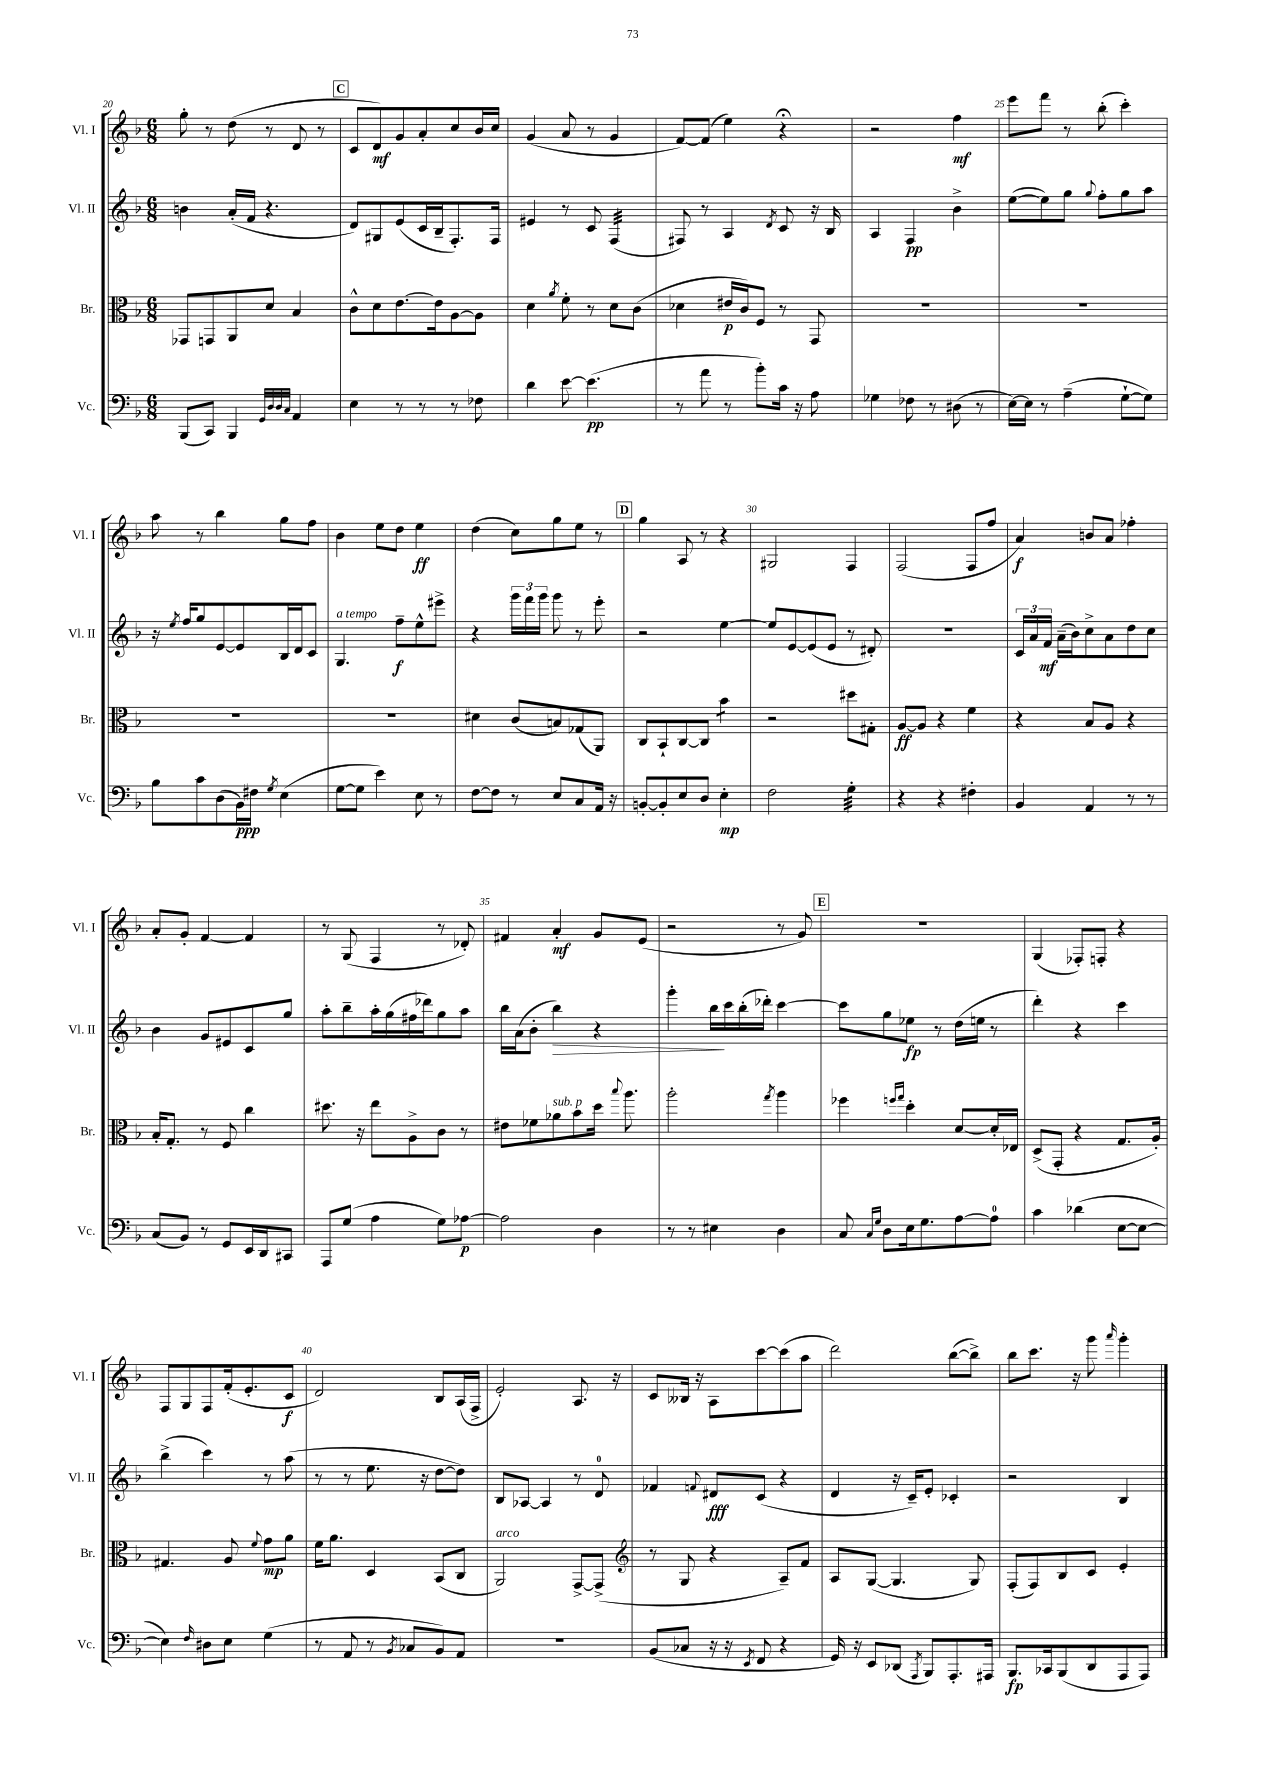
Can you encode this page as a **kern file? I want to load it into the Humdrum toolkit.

**kern	**kern	**kern	**kern
*staff4	*staff3	*staff2	*staff1
*clefF4	*clefC3	*clefG2	*clefG2
*k[b-]	*k[b-]	*k[b-]	*k[b-]
*M6/8	*M6/8	*M6/8	*M6/8
(8BBB-	8GG-	4b	8gg'
8CC)	8GG	.	8r
4BBB-	8AA	(16a'	(8dd
.	.	16f	.
.	8d	4.r	8r
32qqGG	.	.	.
32qqD	.	.	.
32qqD	.	.	.
32qqC	.	.	.
4AA	4B-	.	8d
.	.	.	8r
=	=	=	=
4E	8c^^	8d)	8c
.	8d	8G#	8d)
8r	[8.e	(8e	8g
8r	.	16c	8a'
.	16e]	16B-~	.
8r	[8A	8.F')	8cc
8F-	8A]	.	16b-
.	.	16F	16cc
=	=	=	=
4d	4d	4e#	(4g
.	8qa	.	.
[8e	8f'	8r	8a
(4.e]	8r	8c	8r
.	8d	(4F	4g
.	(8c	.	.
=	=	=	=
8r	4d-	8F#)	[8f)
8a	.	8r	(8f]
8r	16e#	4A	4ee)
.	16c)	.	.
8b-')	8F	.	.
.	.	8qd	.
16c	8r	8c	4r;
16r	.	.	.
8A	8GG	16r	.
.	.	16B-	.
=	=	=	=
4G-	2.r	4A	2r
8F-	.	4F	.
8r	.	.	.
(8D#	.	4b-^	4ff
8r	.	.	.
=	=	=	=
[16E)	2.r	([8ee	8eee
16E]	.	.	.
8r	.	8ee])	8fff
(4A~	.	8gg	8r
.	.	8qqgg	.
.	.	8ff'	(8bb-'
[8G`	.	8gg	4ccc')
8G])	.	8aa	.
=	=	=	=
8B-	2.r	16r	8aa
.	.	8qee	.
.	.	16ff	.
8c	.	8gg	8r
(8D	.	[8e	4bb-
16BB-)	.	8e]	.
16F#	.	.	.
8qG	.	.	.
(4E	.	16B-	8gg
.	.	16d	.
.	.	8c	8ff
=	=	=	=
[8G	2.r	4.G	4b-
8G]	.	.	.
4e)	.	.	8ee
.	.	8ff~	8dd
8E	.	8ee^^	4ee
8r	.	8eee#^	.
=	=	=	=
[8F	4d#	4r	(4dd
8F]	.	.	.
8r	(8c	24ggg	8cc)
.	.	24fff	.
.	.	24ggg	.
8E	8B)	8ggg	8gg
8C	(8G-	8r	8ee
16AA	8AA)	8eee'	8r
16r	.	.	.
=	=	=	=
[8BB'	8C	2r	4gg
8BB']	8BB-`	.	.
8E	[8C	.	8A
8D	8C]	.	8r
4E'	4b-	[4ee	4r
=	=	=	=
2F	2r	8ee]	2G#
.	.	[8e	.
.	.	(8e]	.
.	.	8e	.
4G'	8dd#	8r	4F
.	8G#'	8d#')	.
=	=	=	=
4r	[8A	2.r	(2F
.	8A]	.	.
4r	4r	.	.
4F#'	4f	.	8F
.	.	.	8ff
=	=	=	=
4BB-	4r	24c	4a)
.	.	24a	.
.	.	24f	.
.	.	(16a~	.
.	.	16b-)	.
4AA	8B-	8cc^	8b
.	8A	8a	8a
8r	4r	8dd	4ff-'
8r	.	8cc	.
=	=	=	=
(8C	16B-'	4b-	8a'
.	8.G'	.	.
8BB-)	.	.	8g'
8r	8r	8g	[4f
8GG	8F	8e#	.
16EE	4cc	8c	4f]
16DD	.	.	.
8CC#	.	8gg	.
=	=	=	=
8AAA	8.dd#	8aa'	8r
(8G	.	8bb-~	(8G
.	16r	.	.
4A	8ee	16aa'	4F
.	.	(16gg	.
.	8A^	16ff#	.
.	.	16ddd-)	.
8G)	8c	8gg	8r
[8A-	8r	8aa	8d-')
=	=	=	=
2A-]	8e#	16bb-	4f#
.	.	(16a	.
.	8f-	8b-'	.
.	8a-	4bb-)	4a'
.	8b-	.	.
4D	16dd	4r	8g
.	8qqbb-	.	.
.	8.aa	.	.
.	.	.	(8e
=	=	=	=
8r	2aa'	4ggg'	2r
8r	.	.	.
4E#	.	16bb-	.
.	.	16ccc	.
.	.	(16bb-'	.
.	.	16ddd-')	.
.	8qgg	.	.
4D	4aa	[4ccc	8r
.	.	.	8g)
=	=	=	=
8C	4ff-	8ccc]	2.r
16qqC	.	.	.
16qqG	.	.	.
8D	.	8gg	.
.	16qqff	.	.
.	16qqgg	.	.
16E	4dd'	8ee-	.
8.G	.	.	.
.	.	8r	.
[8A	[8d	(16dd	.
.	.	16ee	.
8A]	16d']	8r	.
.	16E-	.	.
=	=	=	=
4c	(8D^	4ddd')	(4G
.	8GG'	.	.
(4d-	4r	4r	8F-')
.	.	.	8F'
[8E	8.G	4ccc	4r
8E_	.	.	.
.	16A')	.	.
=	=	=	=
4E])	4.G#	(4bb-^	8F
.	.	.	8G
16qqF	.	.	.
8D#	.	4ccc)	8F
8E	8A	.	(16f'
.	.	.	8.e'
.	8qqf	.	.
(4G	8g	8r	.
.	8a	(8aa	8c
=	=	=	=
8r	16f	8r	2d)
.	8.a	.	.
8AA	.	8r	.
8r	4D	8.ee	.
8qBB-	.	.	.
8C-	.	.	.
.	.	16r	.
8BB-)	(8BB-	[8dd	8B-
8AA	8C	8dd])	(16A
.	.	.	16F^
=	=	=	=
2.r	2AA)	8B-	2e')
.	.	[8A-	.
.	.	4A-]	.
.	[8GG^	8r	8.A
.	(8GG^]	8d	.
.	.	.	16r
=	=	=	=
*	*clefG2	*	*
(8BB-	8r	4f-	8c
8C-	8G	.	16B--
.	.	.	16r
.	.	8qqf	.
16r	4r	8d#	8A
16r	.	.	.
8qEE	.	.	.
8FF	.	(8c	[8ccc
4r	8A~)	4r	(8ccc]
.	8f	.	8aa
=	=	=	=
16GG)	8A	4d	2ddd)
16r	.	.	.
8EE	([8G	.	.
(8DD-	4.G]	16r	.
.	.	16c~)	.
8qAAA	.	.	.
8BBB-)	.	8e'	.
8.AAA'	.	4c-'	([8bb-
.	8G)	.	8bb-^])
16AAA#	.	.	.
=	=	=	=
8.BBB-	(8F'	2r	8bb-
.	8F)	.	8.ccc
16CC-	.	.	.
(8BBB-	8B-	.	.
.	.	.	16r
8DD	8c	.	8ggg
.	.	.	16qqaaa
8AAA	4e'	4B-	4ggg'
8AAA)	.	.	.
==	==	==	==
*-	*-	*-	*-
